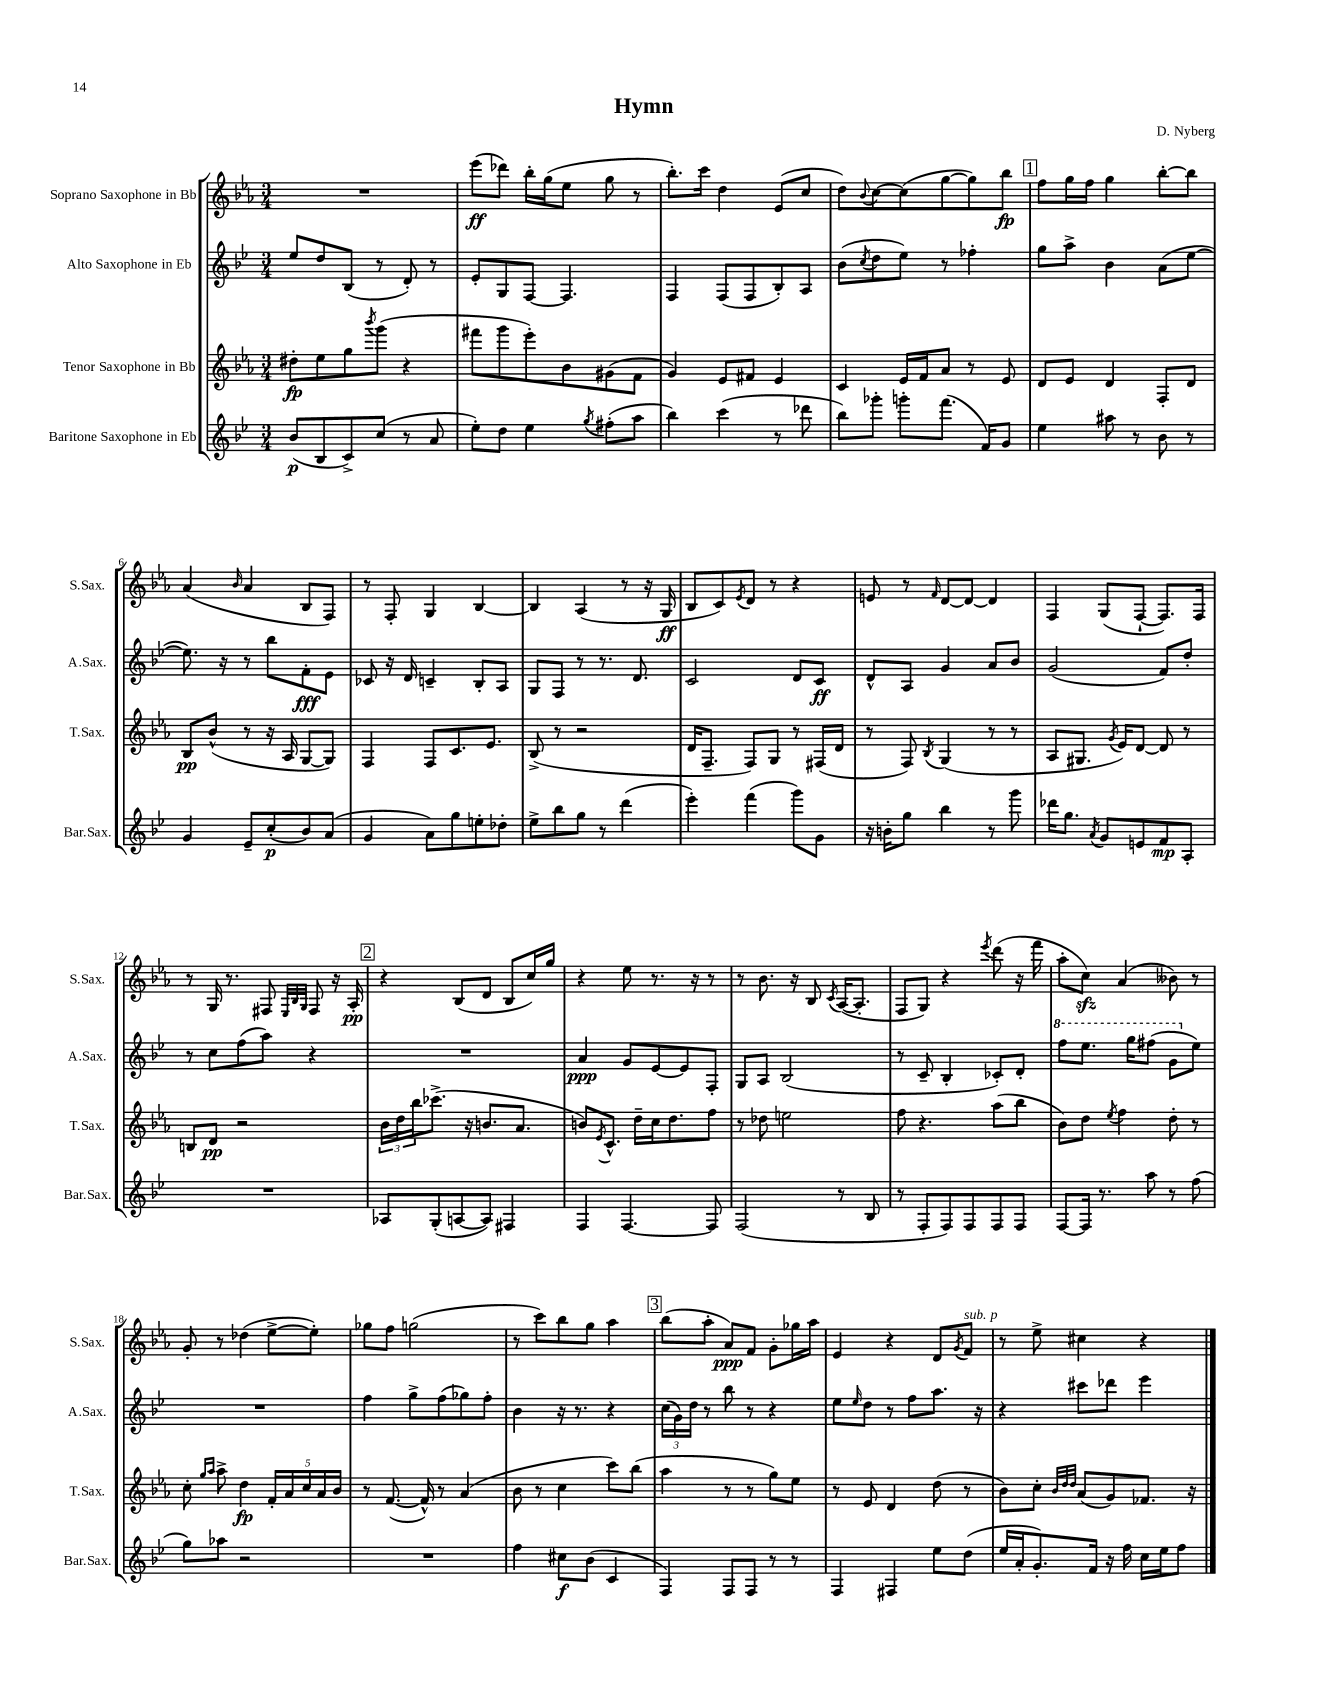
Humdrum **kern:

**kern	**kern	**kern	**kern
*staff4	*staff3	*staff2	*staff1
*clefG2	*clefG2	*clefG2	*clefG2
*k[b-e-]	*k[b-e-a-]	*k[b-e-]	*k[b-e-a-]
*M3/4	*M3/4	*M3/4	*M3/4
(8b-	8dd#'	8ee-	2.r
8B-	8ee-	8dd	.
8c^)	8gg	(8B-	.
.	8qbbb-	.	.
(8cc	(8ggg	8r	.
8r	4r	8d')	.
8a	.	8r	.
=	=	=	=
8ee-')	8fff#	8e-'	(8eee-
8dd	8ggg	8G	8ddd-)
4ee-	8eee-')	[8F	16bb-'
.	.	.	(16gg
.	8b-	4.F]	8ee-
8qgg	.	.	.
(8ff#'	(8g#	.	8gg
8aa	8f	.	8r
=	=	=	=
4bb-)	4g)	4F	8.bb-')
.	.	.	16ccc
(4ccc	8e-	(8F	4dd
.	8f#	8F	.
8r	4e-	8B-')	(8e-
8ddd-	.	8A	8cc
=	=	=	=
8bb-)	4c	(8b-	8dd)
.	.	8qcc	8qqb-
8ggg-'	.	8dd	[8cc
8ggg'	16e-	8ee-)	(8cc]
.	16f	.	.
(8.fff	8a-	8r	[8gg
.	8r	4ff-'	8gg])
16f)	.	.	.
8g	8e-	.	8bb-
=	=	=	=
4ee-	8d	8gg	8ff
.	8e-	8aa^	16gg
.	.	.	16ff
8aa#	4d	4b-	4gg
8r	.	.	.
8b-	8F'	(8a	[8bb-'
8r	8d	[8ee-	8bb-]
=	=	=	=
4g	8B-	8.ee-])	(4a-
.	(8b-^^	.	.
.	.	16r	.
.	.	.	16qqb-
8e-~	8r	8r	4a-
(8cc'	16r	8bb-	.
.	16A-	.	.
8b-)	[8G	8f'	8B-
(8a	8G])	8e-	8F)
=	=	=	=
4g	4F	8c-	8r
.	.	16r	8F'
.	.	16d	.
8a)	8F	4c~	4G
8gg	8.c	.	.
8ee'	.	8B-'	[4B-
.	8.e-	.	.
8dd-'	.	8A	.
=	=	=	=
8ee-^	(8B-^	8G	4B-]
8bb-	8r	8F	.
8gg	2r	8r	(4A-
8r	.	8.r	.
(4ddd	.	.	8r
.	.	8.d	.
.	.	.	16r
.	.	.	16G
=	=	=	=
4eee-')	16d	2c	8B-
.	8.F~	.	.
.	.	.	8c)
.	.	.	8qe-
(4fff	8F)	.	8d
.	8G	.	8r
8ggg)	8r	8d	4r
8g	(16F#	8c	.
.	16d	.	.
=	=	=	=
16r	8r	8d^^	8e
16b'	.	.	.
8gg	8F)	8A	8r
.	8qB-	.	16qqf
4bb-	(4G	4g	[8d
.	.	.	8d_
8r	8r	8a	4d]
8ggg	8r	8b-	.
=	=	=	=
16ddd-	8A-	(2g	4F
8.gg	.	.	.
.	8.G#	.	.
8qa	.	.	.
8g	.	.	(8G
.	8qg	.	.
.	16e-)	.	.
8e	[8d	.	[8F`
8f	8d]	8f)	8.F])
8A'	8r	8dd'	.
.	.	.	16F
=	=	=	=
2.r	8B	8r	8r
.	8d	8cc	16G
.	.	.	8.r
.	2r	(8ff	.
.	.	8aa)	8F#
.	.	.	32qqE-
.	.	.	32qqB-
.	.	.	32qqG
.	.	4r	8F#
.	.	.	16r
.	.	.	16A-'
=	=	=	=
8A-	24b-	2.r	4r
.	24dd	.	.
.	24bb-	.	.
(8G'	(8.ccc-^	.	.
[8A	.	.	(8B-
.	16r	.	.
8A])	8.b	.	8d
4F#	.	.	8B-
.	8.a-	.	.
.	.	.	16cc)
.	.	.	16gg
=	=	=	=
4F	8b)	4a	4r
.	8qe-	.	.
.	8.c^^	.	.
[4.F	.	8g	8ee-
.	16dd~	.	.
.	16cc	[8e-	8.r
.	8.dd	.	.
.	.	8e-]	.
.	.	.	16r
8F]	8ff	8F'	8r
=	=	=	=
(2F	8r	8G	8r
.	8dd-	8A	8.b-
.	2ee	(2B-	.
.	.	.	16r
.	.	.	8B-
.	.	.	8qc
8r	.	.	([16A-
.	.	.	8.A-']
8B-	.	.	.
=	=	=	=
8r	8ff	8r	8F
8F'	4.r	8c~	8G)
8F)	.	4B-'	4r
8F	.	.	.
.	.	.	8qeee-
8F	(8aa-	8c-')	(8ddd
8F	8bb-	8d'	16r
.	.	.	16fff
=	=	=	=
[8F	8b-)	8fff	8aa-'
16F]	8dd	8.eee-	8cc)
8.r	.	.	.
.	8qee-	.	.
.	4ff	.	(4a-
.	.	16ggg	.
8aa	.	(8fff#	.
8r	8dd'	8gg	8b--)
(8ff	8r	8ee-)	8r
=	=	=	=
8gg)	8cc'	2.r	8g'
.	16qqgg	.	.
.	16qqaa-	.	.
8aa-	8aa-^	.	8r
2r	4dd	.	(4dd-
.	20f'	.	[8ee-^
.	20a-	.	.
.	20cc	.	.
.	.	.	8ee-'])
.	20a-	.	.
.	20b-	.	.
=	=	=	=
2.r	8r	4ff	8gg-
.	([8.f	.	8ff
.	.	8gg^	(2gg
.	16f^^])	.	.
.	8r	(8ff	.
.	(4a-	8gg-)	.
.	.	8ff'	.
=	=	=	=
4ff	8b-	4b-	8r
.	8r	.	8ccc)
8cc#	4cc	16r	8bb-
.	.	8.r	.
(8b-	.	.	8gg
4c	8ccc)	4r	4aa-
.	(8bb-	.	.
=	=	=	=
4F)	4aa-	(24cc	(8bb-
.	.	24g)	.
.	.	24dd	.
.	.	8r	8aa-'
8F	8r	8bb-	8a-)
8F	8r	8r	8f
8r	8gg)	4r	8g'
8r	8ee-	.	16gg-
.	.	.	16aa-
=	=	=	=
4F	8r	8ee-	4e-
.	.	16qqee-	.
.	8e-	8dd	.
4F#	4d	8r	4r
.	.	8ff	.
8ee-	(8dd	8.aa	8d
.	.	.	8qg
(8dd	8r	.	8f
.	.	16r	.
=	=	=	=
16ee-	8b-)	4r	8r
16a'	.	.	.
8.g')	8cc'	.	8ee-^
.	32qqb-	.	.
.	32qqdd	.	.
.	32qqdd	.	.
.	(8a-	8ccc#	4cc#
16f	.	.	.
16r	8g)	8ddd-	.
16ff	.	.	.
16cc	8.f-	4eee-	4r
16ee-	.	.	.
8ff	.	.	.
.	16r	.	.
==	==	==	==
*-	*-	*-	*-
